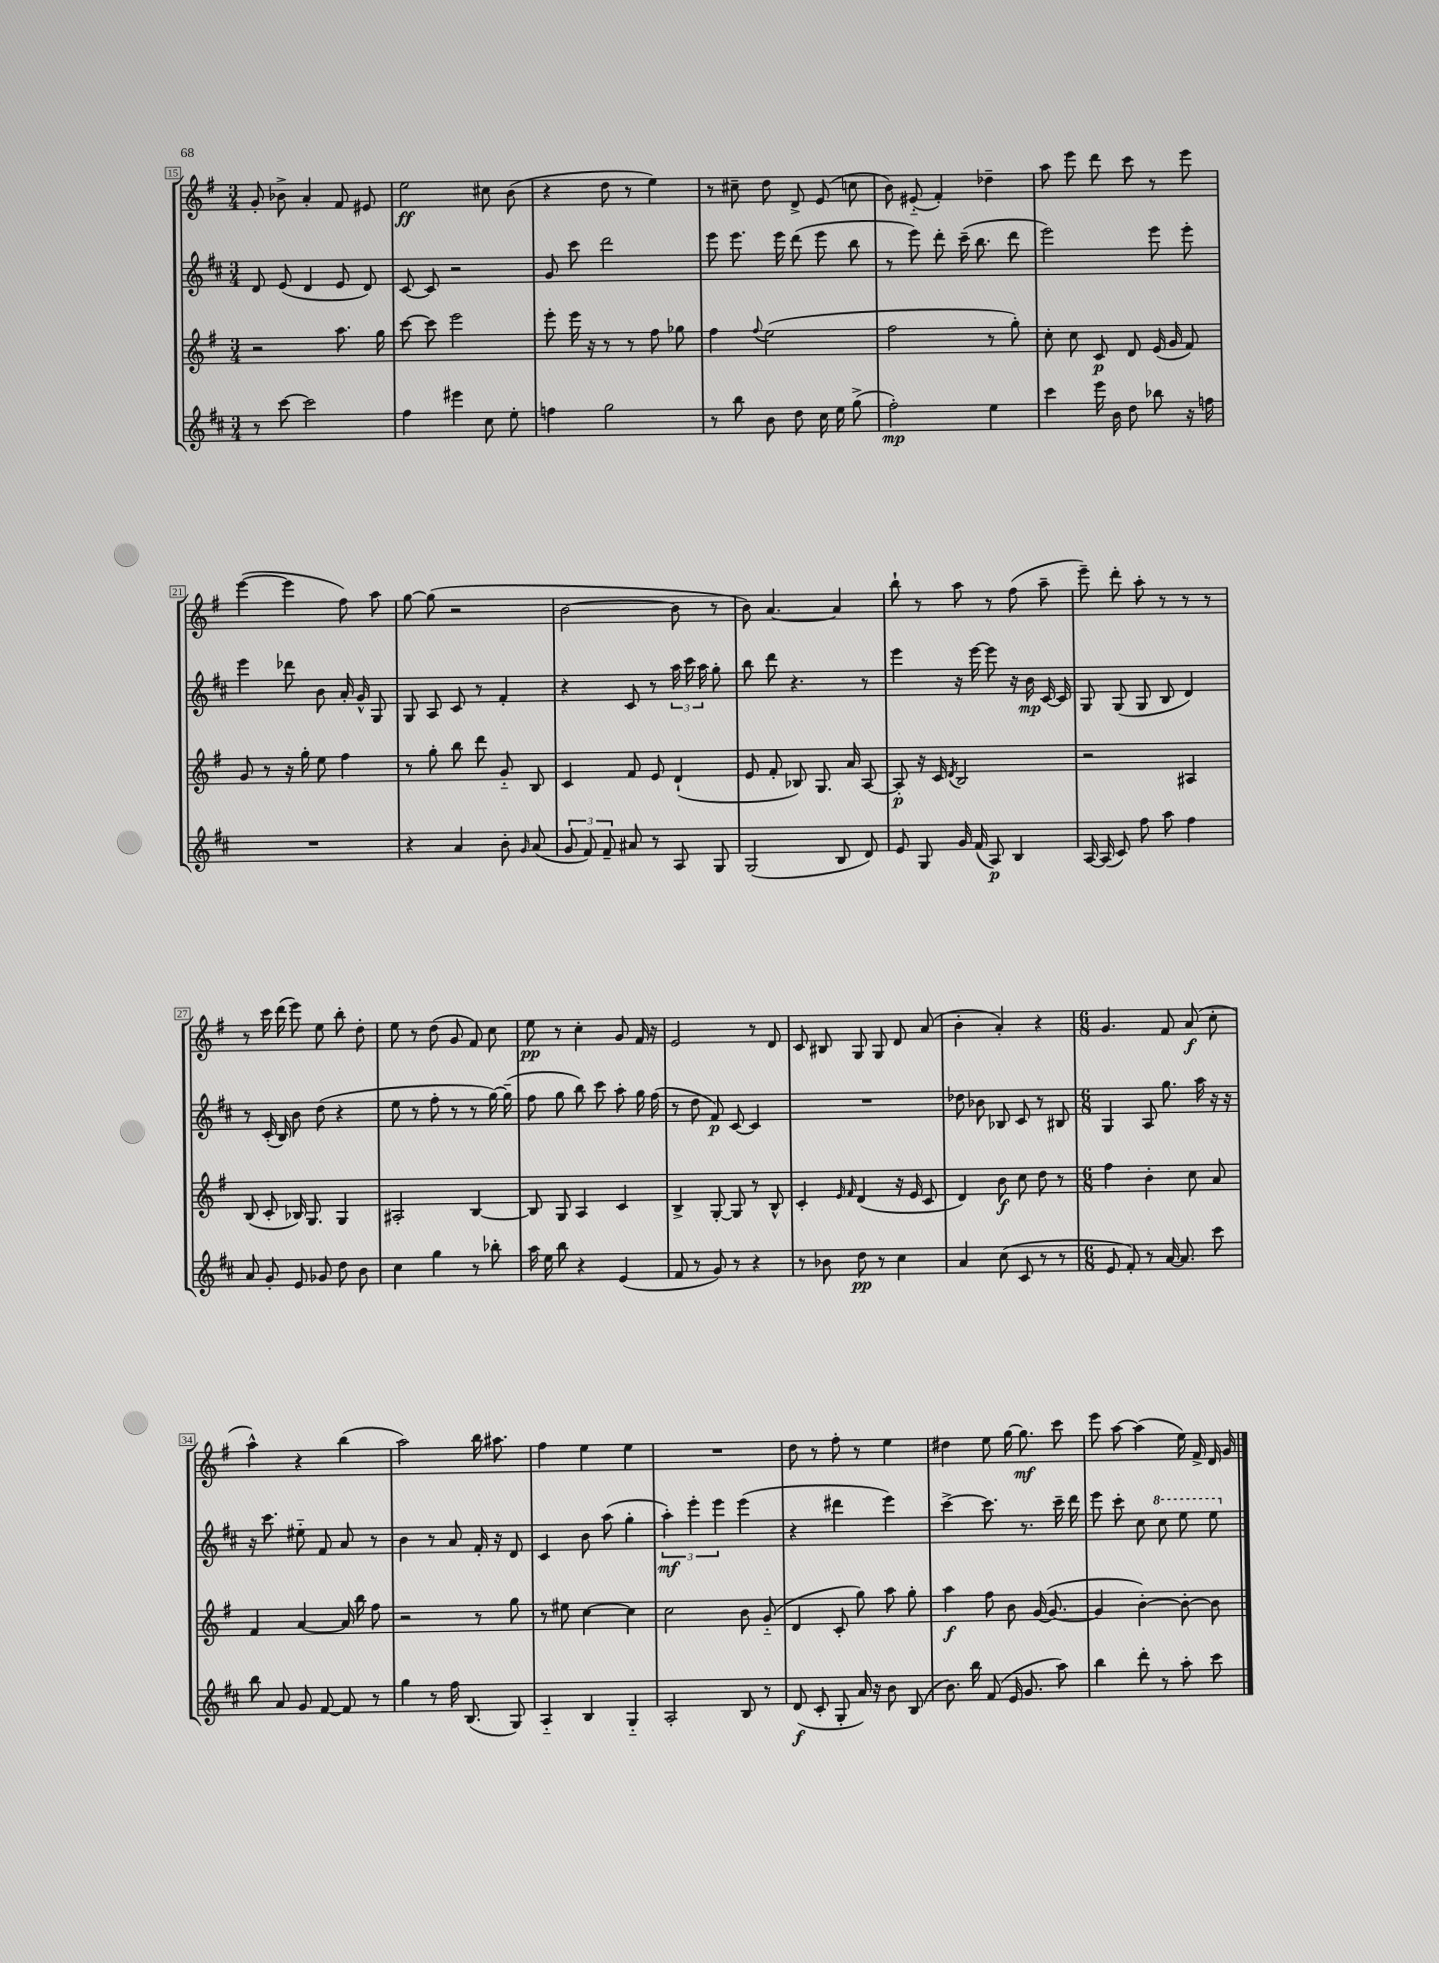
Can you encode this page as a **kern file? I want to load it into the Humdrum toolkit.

**kern	**kern	**kern	**kern
*staff4	*staff3	*staff2	*staff1
*clefG2	*clefG2	*clefG2	*clefG2
*k[f#c#]	*k[f#]	*k[f#c#]	*k[f#]
*M3/4	*M3/4	*M3/4	*M3/4
8r	2r	8d	8g'
[8ccc#	.	(8e	8b-^
2ccc#]	.	4d	4a'
.	8.aa	8e	8f#
.	.	8d)	8e#
.	16gg	.	.
=	=	=	=
4ff#	[8ccc	[8c#	2ee
.	8ccc]	8c#]	.
4eee#	2eee	2r	.
8cc#	.	.	8cc#
8ee'	.	.	(8b
=	=	=	=
4ff	8eee'	8g	4r
.	16eee	8ccc#	.
.	16r	.	.
2gg	8r	2ddd	8dd
.	8r	.	8r
.	8ff#	.	4ee)
.	8gg-	.	.
=	=	=	=
8r	4ff#	8eee	8r
8bb	.	8.eee	8cc#~
.	8qqff#	.	.
8b	(2ee	.	8dd
.	.	16eee	.
8dd	.	(8ddd	8d^
16cc#	.	8eee	(8e
16ee	.	.	.
(8gg^	.	8bb	8cc
=	=	=	=
2ff#')	2ff#	8r	8b)
.	.	8eee)	(8e#'~
.	.	8ddd'	4f#')
.	.	(16ccc#~	.
.	.	8.bb	.
4ee	8r	.	4dd-~
.	8gg')	8ddd	.
=	=	=	=
4ccc#	8cc'	2eee)	8aa
.	8cc	.	8eee
16eee	8c	.	8ddd
16b	.	.	.
8dd	8d	.	8ccc
8bb-	(16e	8eee	8r
.	16g	.	.
16r	8f#)	8eee'	8eee
16ff	.	.	.
=	=	=	=
2.r	8g	4eee	([4eee
.	8r	.	.
.	16r	8ddd-	4eee]
.	16gg'	.	.
.	8ee	8b	.
.	4ff#	16a'	8ff#)
.	.	16g^^	.
.	.	8G	8aa
=	=	=	=
4r	8r	8G	[8gg
.	8gg'	8A	(8gg]
4a	8bb	8c#	2r
.	8ddd	8r	.
8b'	8g'~	4f#'	.
16qqg	.	.	.
(8a	8B	.	.
=	=	=	=
12g	4c	4r	[2b
12f#)	.	.	.
12f#~	.	.	.
8a#	8f#	8c#	.
8r	8e	8r	.
8A	(4d`	24aa	8b]
.	.	24ccc#	.
.	.	24aa	.
8G	.	8gg'	8r
=	=	=	=
(2G	8e	8bb	8b)
.	8f#'	8ddd	[4.a
.	8B-)	4.r	.
.	8.G	.	.
8B	.	.	4a]
.	16a	.	.
8d)	[8A	8r	.
=	=	=	=
8e	8A']	4eee	8bb`
8G	16r	.	8r
.	16c	.	.
.	8qd	.	.
16g	2B	16r	8aa
(16f#	.	[16eee	.
8A)	.	8eee]	8r
4B	.	16r	(8ff#
.	.	16b	.
.	.	[16c#	8aa~
.	.	16c#]	.
=	=	=	=
[16A	2r	8G	8eee~)
(16A]	.	.	.
8c#)	.	(8G	8ddd'
8ff#	.	8G	8aa'
8aa	.	8B	8r
4ff#	4A#	4d)	8r
.	.	.	8r
=	=	=	=
8a	(8B	8r	8r
8g'	8c'	(16c#'	16ccc
.	.	16B)	(16ddd
8e	16B-)	8b	8eee)
.	8.G	.	.
8g-	.	(8dd	8ee
8dd	4G	4r	8bb'
8b	.	.	8dd'
=	=	=	=
4cc#	2A#'	8ee	8ee
.	.	8r	8r
4gg	.	8ff#'	(8dd
.	.	8r	8g
8r	[4B	8r	8f#)
8bb-'	.	[16gg)	8cc
.	.	(16gg~]	.
=	=	=	=
16aa	8B]	8ff#	8ee
16ee	.	.	.
8bb	8G	8gg	8r
4r	4A	8bb)	4cc'
.	.	8ccc#	.
(4e	4c	8aa'	8g
.	.	16gg	16f#
.	.	(16ff#	16r
=	=	=	=
8f#	4B^	8r	2e
8r	.	8dd	.
8g)	[8G'	8f#)	.
8r	8G]	[8c#	.
4r	8r	4c#]	8r
.	8B^^	.	8d
=	=	=	=
8r	4c'	2.r	8c
8b-	.	.	8B#
.	16qqe	.	.
.	16qqf#	.	.
8dd	(4d	.	8G
8r	.	.	8G
4cc#	16r	.	8d
.	16e	.	.
.	8c	.	(8a
=	=	=	=
4a	4d)	8dd-	4b'
.	.	8b-	.
(8cc#	8b	8B-	4a')
8c#	8cc	8c#	.
8r	8dd	8r	4r
8r	8r	8B#	.
=	=	=	=
*M6/8	*M6/8	*M6/8	*M6/8
8e	4ff#	4G	4.g
8f#')	.	.	.
8r	4b'	8A	.
[16a	.	8.gg	8f#
8.a]	.	.	.
.	8cc	.	(8a
.	.	16aa	.
8ccc#	8a	16r	8cc'
.	.	16r	.
=	=	=	=
8bb	4f#	16r	4aa^^)
.	.	8.ccc#	.
8a	.	.	.
8g	[4a	8ee#'~	4r
[8f#	.	8f#	.
8f#]	16a]	8a	(4bb
.	16bb	.	.
8r	8ff#	8r	.
=	=	=	=
4gg	2r	4b	2aa)
8r	.	8r	.
16ff#	.	8a	.
(8.B	.	.	.
.	8r	16f#'	16bb
.	.	16r	8.aa#
8G)	8gg	8d	.
=	=	=	=
4A'~	8r	4c#	4ff#
.	8ee#	.	.
4B	[4cc	8b	4ee
.	.	(8aa	.
4G'~	4cc]	4gg'	4ee
=	=	=	=
2A'	2cc	6aa')	2.r
.	.	6eee'	.
.	.	6eee	.
8B	8b	(4eee	.
8r	(8g'~	.	.
=	=	=	=
(8d	4d	4r	8dd
8c#'	.	.	8r
8G'	8c'	4ddd#	8ff#'
16a)	8gg)	.	8r
16r	.	.	.
8b	8aa	4eee)	4ee
(8B	8gg'	.	.
=	=	=	=
8.b)	4aa	[4ccc#^	4dd#
16bb	.	.	.
(8f#	8ff#	8.ccc#]	8ee
16e	8b	.	[16gg
8.g	.	8.r	8.gg]
.	([16g	.	.
.	8.g_	.	.
8aa)	.	16ccc#~	8ccc
.	.	16ddd	.
=	=	=	=
4bb	4g]	8eee	8eee
.	.	8ccc#'	[8aa
8ddd'	[4b')	8cc#	(4aa]
8r	.	8ccc#	.
8aa'	8b'_	8eee	16ee)
.	.	.	16f#^
8ccc#	8b]	8eee	16d
.	.	.	16g
==	==	==	==
*-	*-	*-	*-
